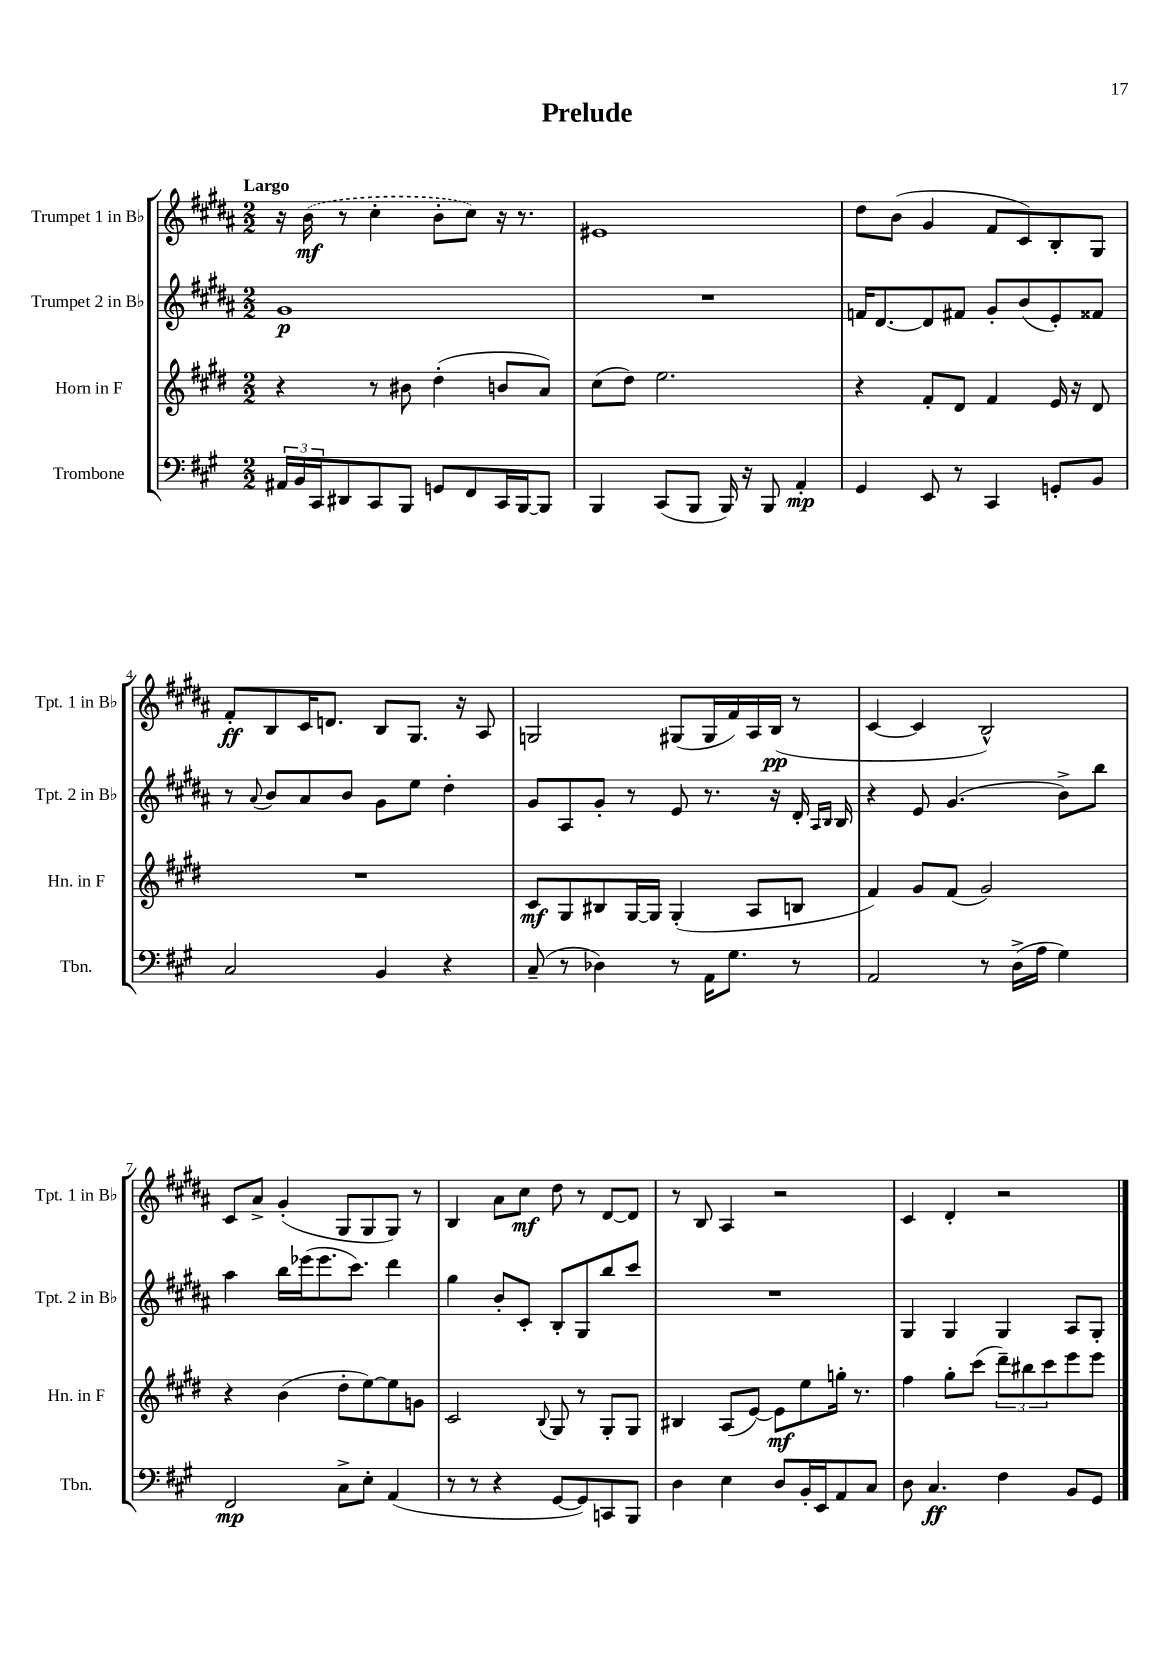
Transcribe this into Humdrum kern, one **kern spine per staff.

**kern	**kern	**kern	**kern
*staff4	*staff3	*staff2	*staff1
*clefF4	*clefG2	*clefG2	*clefG2
*k[f#c#g#]	*k[f#c#g#d#]	*k[f#c#g#d#a#]	*k[f#c#g#d#a#]
*M2/2	*M2/2	*M2/2	*M2/2
24AA#	4r	1g#	16r
24BB	.	.	.
.	.	.	(16b
24CC#	.	.	.
8DD#	.	.	8r
8CC#	8r	.	4cc#'
8BBB	8b#	.	.
8GG	(4dd#'	.	8b'
8FF#	.	.	8cc#)
16CC#	8b	.	16r
[16BBB	.	.	8.r
8BBB]	8a)	.	.
=	=	=	=
4BBB	(8cc#	1r	1e#
.	8dd#)	.	.
(8CC#	2.ee	.	.
8BBB	.	.	.
16BBB)	.	.	.
16r	.	.	.
8BBB	.	.	.
4AA'	.	.	.
=	=	=	=
4GG#	4r	16f	8dd#
.	.	[8.d#	.
.	.	.	(8b
8EE	8f#'	8d#]	4g#
8r	8d#	8f#	.
4CC#	4f#	8g#'	8f#
.	.	(8b	8c#)
8GG'	16e	8e')	8B'
.	16r	.	.
8BB	8d#	8f##	8G#
=	=	=	=
2C#	1r	8r	8f#'
.	.	8qqa#	.
.	.	8b	8B
.	.	8a#	16c#
.	.	.	8.d
.	.	8b	.
4BB	.	8g#	8B
.	.	8ee	8.G#
4r	.	4dd#'	.
.	.	.	16r
.	.	.	8A#
=	=	=	=
(8C#~	8c#	8g#	2G
8r	8G#	8A#	.
4D-)	8B#	8g#'	.
.	[16G#	8r	.
.	16G#]	.	.
8r	(4G#'	8e	(8G#
16AA	.	8.r	16G#
8.G#	.	.	16f#)
.	8A	.	16A#
.	.	16r	(16B
8r	8B	16d#'	8r
.	.	16qqA#	.
.	.	16qqB	.
.	.	16B	.
=	=	=	=
2AA	4f#)	4r	[4c#
.	8g#	8e	4c#]
.	(8f#	(4.g#	.
8r	2g#)	.	2B^^)
(16D^	.	.	.
16A	.	.	.
4G#)	.	8b^)	.
.	.	8bb	.
=	=	=	=
2FF#	4r	4aa#	8c#
.	.	.	8a#^
.	(4b	16bb	(4g#'
.	.	(16eee-	.
.	.	8.eee-	.
8C#^	8dd#'	.	8G#
.	.	8.ccc#)	.
8E'	[8ee)	.	8G#
(4AA	8ee]	4ddd#	8G#)
.	8g	.	8r
=	=	=	=
8r	2c#	4gg#	4B
8r	.	.	.
4r	.	8b'	8a#
.	.	8c#'	8cc#
.	8qqB	.	.
[8GG#	8G#	8B'	8dd#
8GG#])	8r	8G#	8r
8CC	8G#'	8bb	[8d#
8BBB	8G#	8ccc#	8d#]
=	=	=	=
4D	4B#	1r	8r
.	.	.	8B
4E	(8A	.	4A#
.	[8e)	.	.
8D	8e]	.	2r
16BB'	8ee	.	.
16EE	.	.	.
8AA	16gg'	.	.
.	8.r	.	.
8C#	.	.	.
=	=	=	=
8D	4ff#	4G#	4c#
4.C#	.	.	.
.	8gg#'	4G#	4d#'
.	(8ccc#	.	.
4F#	12ddd#~)	4G#	2r
.	12bb#	.	.
.	12ccc#	.	.
8BB	8eee	8A#	.
8GG#	8eee	8G#'	.
==	==	==	==
*-	*-	*-	*-
